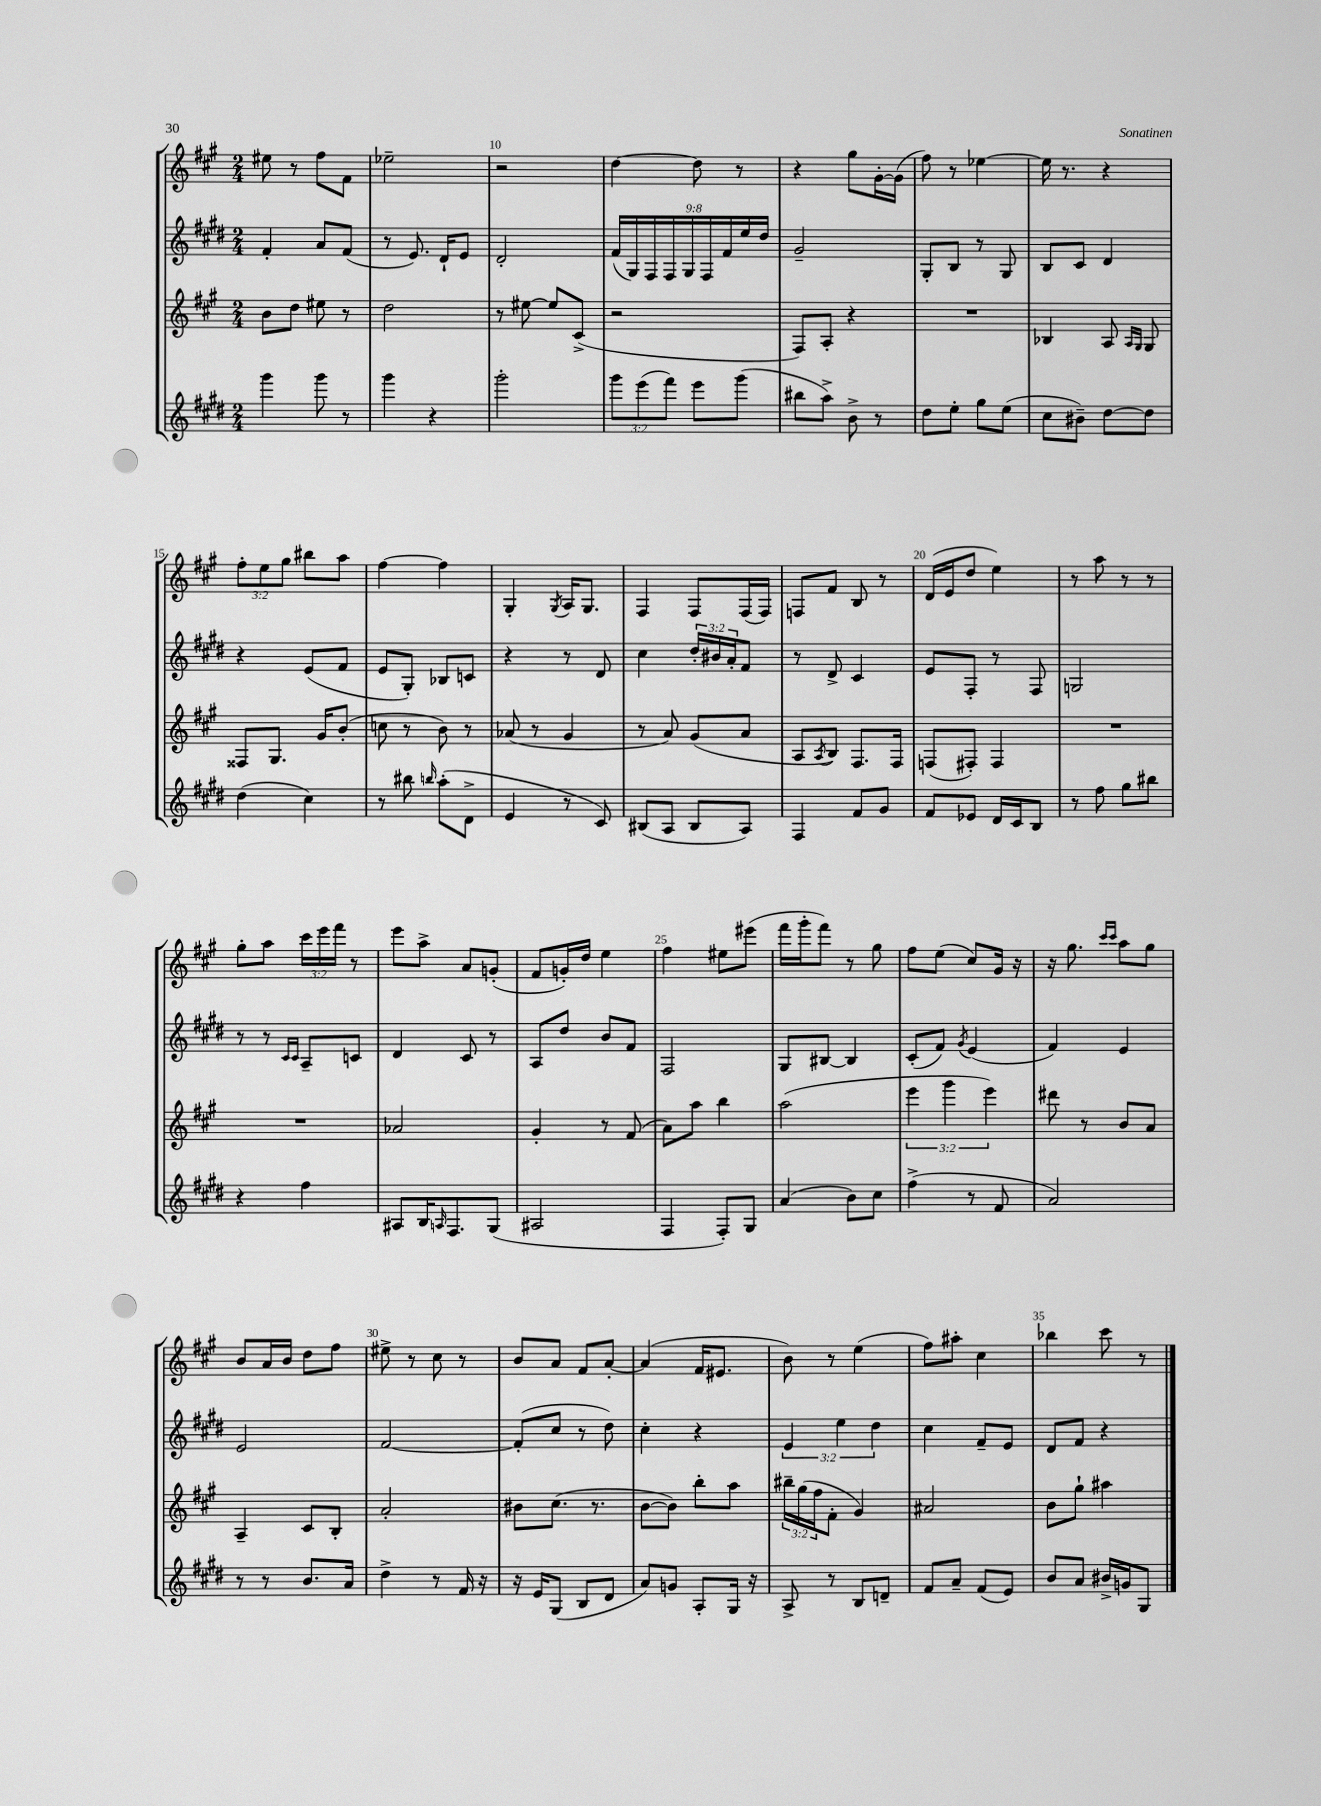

**kern	**kern	**kern	**kern
*staff4	*staff3	*staff2	*staff1
*clefG2	*clefG2	*clefG2	*clefG2
*k[f#c#g#d#]	*k[f#c#g#]	*k[f#c#g#d#]	*k[f#c#g#]
*M2/4	*M2/4	*M2/4	*M2/4
4ggg#	8b	4f#'	8ee#
.	8dd	.	8r
8ggg#	8ee#	8a	8ff#
8r	8r	(8f#	8f#
=	=	=	=
4ggg#	2dd	8r	2ee-~
.	.	8.e)	.
4r	.	.	.
.	.	16d#`	.
.	.	8e	.
=	=	=	=
2ggg#'	8r	2d#'	2r
.	[8ee#	.	.
.	8ee#]	.	.
.	(8c#^	.	.
=	=	=	=
12ggg#	2r	(18f#	[4dd
.	.	18G#)	.
(12eee	.	.	.
.	.	18F#	.
12fff#)	.	18F#	.
.	.	18G#	.
8eee	.	.	8dd]
.	.	18F#	.
.	.	18f#	.
(8ggg#	.	.	8r
.	.	18ee	.
.	.	18dd#	.
=	=	=	=
8bb#	8F#)	2g#~	4r
8aa^)	8A'	.	.
8b^	4r	.	8gg#
8r	.	.	[16g#'
.	.	.	(16g#]
=	=	=	=
8dd#	2r	8G#'	8ff#)
8ee'	.	8B	8r
8gg#	.	8r	[4ee-
(8ee	.	8G#	.
=	=	=	=
8cc#	4B-	8B	16ee-]
.	.	.	8.r
8b#~)	.	8c#	.
[8dd#	8A	4d#	4r
.	16qqA	.	.
.	16qqG#	.	.
8dd#]	8G#	.	.
=	=	=	=
(4dd#	8F##	4r	12ff#'
.	.	.	12ee
.	8.G#	.	.
.	.	.	12gg#
4cc#)	.	(8e	8bb#
.	16g#	.	.
.	(8b'	8f#	8aa
=	=	=	=
8r	8cc	8e	[4ff#
8bb#	8r	8G#')	.
16qqbb	.	.	.
(8aa'	8b)	8B-	4ff#]
8d#^	8r	8c	.
=	=	=	=
4e	(8a-	4r	4G#'
.	8r	.	.
.	.	.	8qG#
8r	4g#	8r	16A
.	.	.	8.G#
8c#)	.	8d#	.
=	=	=	=
(8B#	8r	4cc#	4F#
8A	8a)	.	.
8B#	(8g#	24dd#'	8F#
.	.	24b#	.
.	.	24a'	.
8A)	8a	8f#	(16F#
.	.	.	16F#)
=	=	=	=
4F#	8A	8r	8F
.	8qA	.	.
.	8B)	8d#^	8f#
8f#	8.F#	4c#	8B
8g#	.	.	8r
.	16F#	.	.
=	=	=	=
8f#	(8F	8e	(16d
.	.	.	16e
8e-	8F#')	8F#'	8dd
16d#	4F#	8r	4ee)
16c#	.	.	.
8B	.	8F#	.
=	=	=	=
8r	2r	2G	8r
8ff#	.	.	8aa
8gg#	.	.	8r
8bb#	.	.	8r
=	=	=	=
4r	2r	8r	8gg#'
.	.	8r	8aa
.	.	16qqc#	.
.	.	16qqc#	.
4ff#	.	8A~	24ccc#
.	.	.	24eee
.	.	.	24fff#
.	.	8c	8r
=	=	=	=
8A#	2a-	4d#	8eee
16B	.	.	8aa^
16qqA	.	.	.
8.F#	.	.	.
.	.	8c#	8a
(8G#	.	8r	(8g'
=	=	=	=
2A#	4g#'	8A	8f#
.	.	8dd#	16g')
.	.	.	16dd
.	8r	8b	4ee
.	(8f#	8f#	.
=	=	=	=
4F#	8a)	2F#	4ff#
.	8aa	.	.
8F#')	4bb	.	8ee#
8G#	.	.	(8eee#
=	=	=	=
(4a	(2aa	8G#	16fff#
.	.	.	16ggg#'
.	.	[8B#	8fff#)
8b)	.	4B#]	8r
8cc#	.	.	8gg#
=	=	=	=
(4ff#^	6eee	(8c#'	8ff#
.	.	8f#)	(8ee
.	6ggg#	.	.
.	.	8qg#	.
8r	.	(4e	8cc#)
.	6eee)	.	.
8f#	.	.	16g#
.	.	.	16r
=	=	=	=
2a)	8ddd#	4f#)	16r
.	.	.	8.gg#
.	8r	.	.
.	.	.	16qqccc#
.	.	.	16qqccc#
.	8b	4e	8aa
.	8a	.	8gg#
=	=	=	=
8r	4A~	2e	8b
8r	.	.	16a
.	.	.	16b
8.b	8c#	.	8dd
.	8B'	.	8ff#
16a	.	.	.
=	=	=	=
4dd#^	2a'	[2f#	8ee#^
.	.	.	8r
8r	.	.	8cc#
16f#	.	.	8r
16r	.	.	.
=	=	=	=
16r	8b#	(8f#']	8b
16e	.	.	.
(8G#	(8.cc#	8cc#	8a
8B	.	8r	8f#
.	8.r	.	.
8d#	.	8dd#)	[8a'
=	=	=	=
8a)	[8b	4cc#'	(4a]
8g	8b])	.	.
8A'	8bb'	4r	16f#
.	.	.	8.e#
16G#	8aa	.	.
16r	.	.	.
=	=	=	=
8A^	24bb#~	6e	8b)
.	(24gg#	.	.
.	24ff#	.	.
8r	8f#'	.	8r
.	.	6ee	.
8B	4g#)	.	(4ee
.	.	6dd#	.
8d~	.	.	.
=	=	=	=
8f#	2a#	4cc#	8ff#)
8a~	.	.	8aa#'
(8f#	.	8f#~	4cc#
8e)	.	8e	.
=	=	=	=
8b	8b	8d#	4bb-
8a	8gg#`	8f#	.
16b#^	4aa#	4r	8ccc#
16g	.	.	.
8G#	.	.	8r
==	==	==	==
*-	*-	*-	*-
